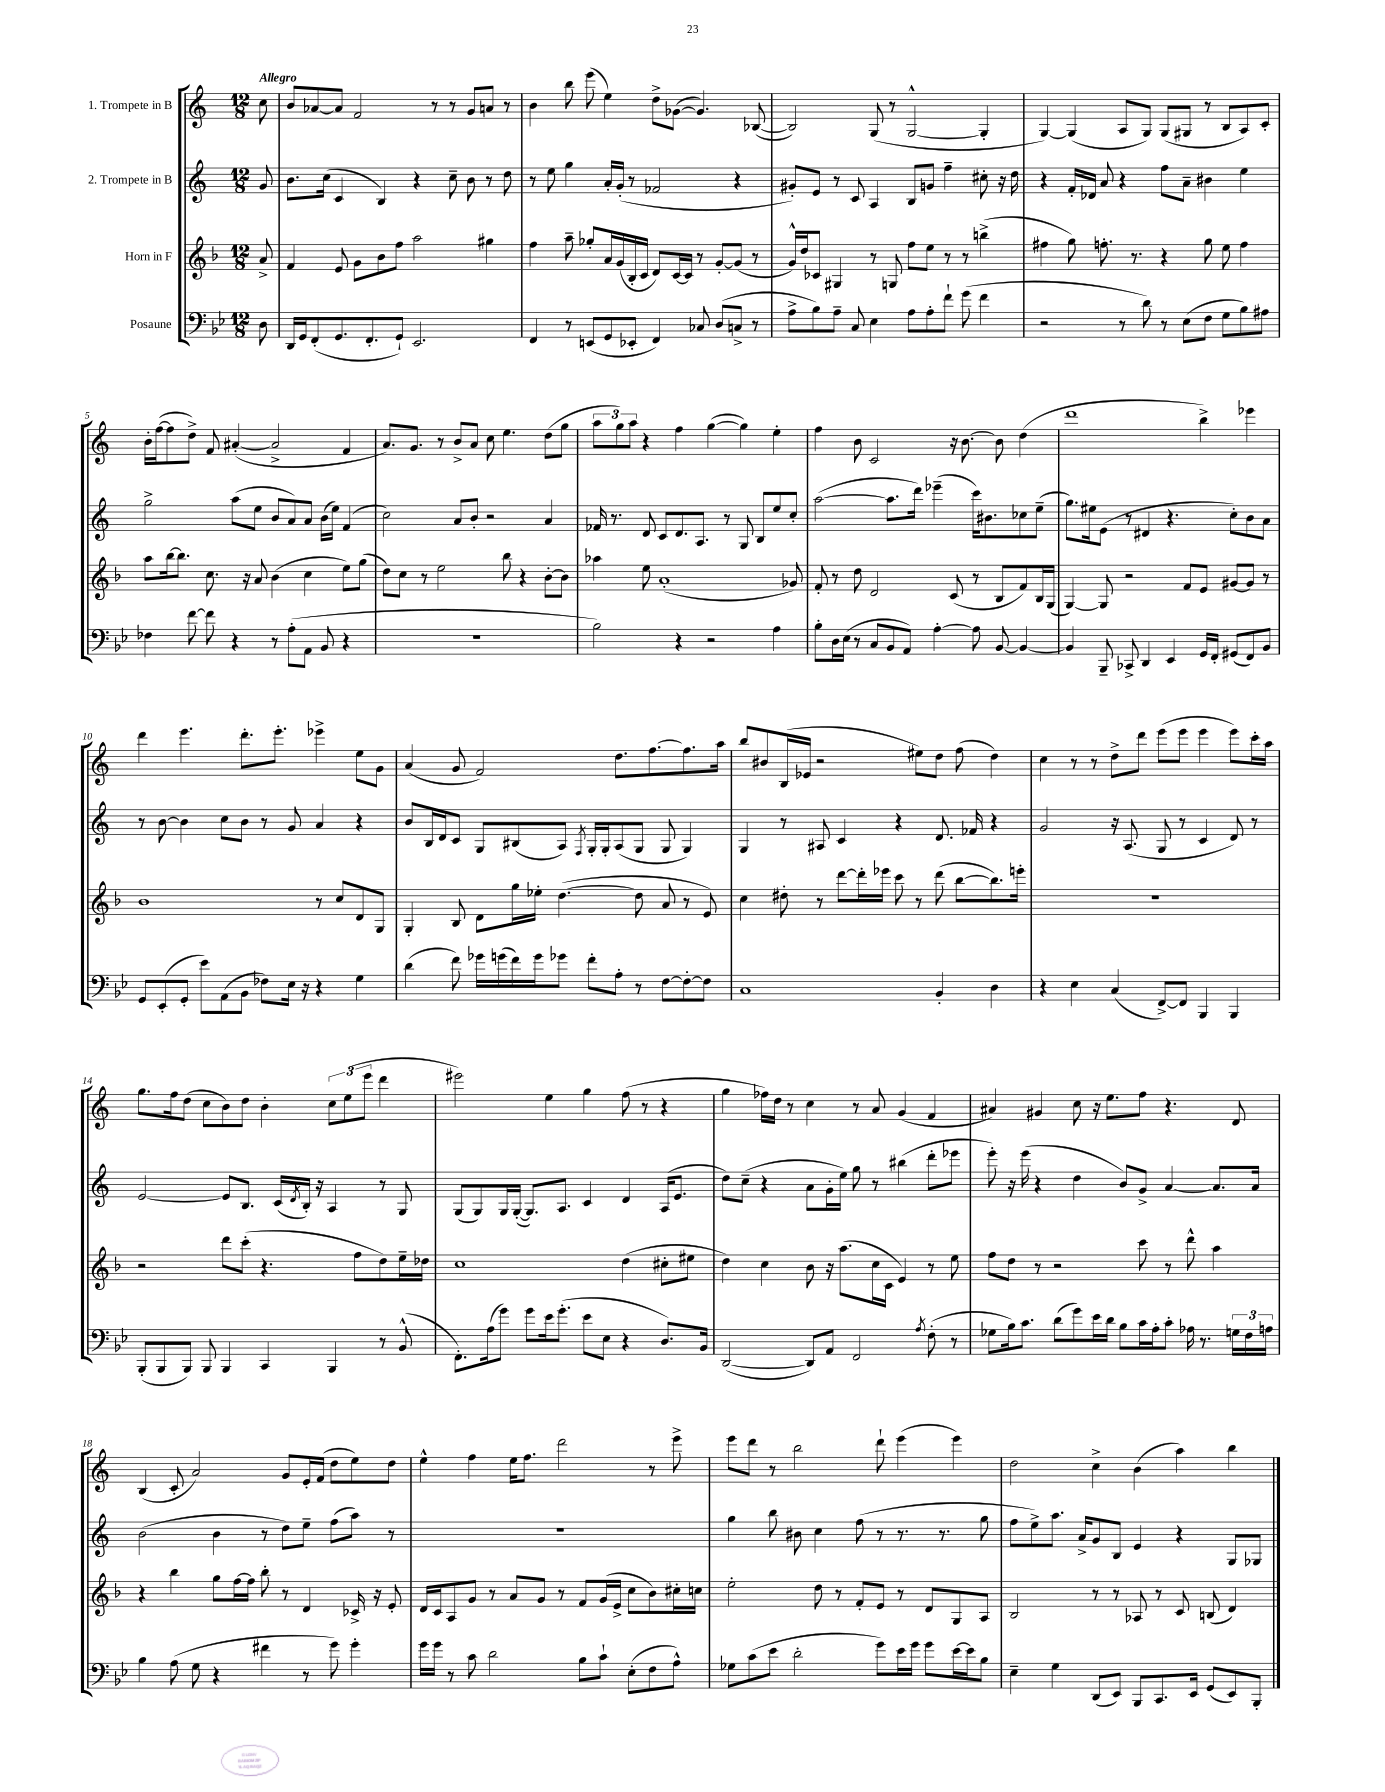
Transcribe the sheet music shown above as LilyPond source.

<<
\new StaffGroup <<
\new Staff = "s0" \with { instrumentName = "1. Trompete in B" } {
    \clef treble \key c \major \numericTimeSignature \time 12/8 \partial 8 \tempo "Allegro"
    c''8 |
    b'8 aes'8~ aes'8 f'2 r8 r8 g'8 a'8 r8 |
    b'4 b''8 e'''8( e''4) d''8-> ges'8~( ges'4.) bes8~( |
    bes2) g8( r8 g2~-^ g4-. |
    g4~) g4( a8 g8) g8( gis8 r8 b8 a8) c'8-. |
    b'16-. f''16~( f''8 d''8->) f'8 ais'4~-.( ais'2-> f'4 |
    a'8.) g'8. r8 b'8-> a'8 c''8 e''4. d''8( g''8 |
    \tuplet 3/2 { a''8 g''8) a''8 } r4 f''4 g''4~( g''4) e''4-. |
    f''4 b'8 c'2 r16 b'8.~ b'8 d''4( |
    d'''1 b''4->) ees'''4 |
    d'''4 e'''4. d'''8.-. e'''8.-. ees'''4-> e''8 g'8 |
    a'4( g'8 f'2) d''8. f''8.~ f''8. a''16 |
    b''8 bis'8 b16( ees'16 r2 eis''8) d''8 f''8( d''4) |
    c''4 r8 r8 d''8-> d'''8 e'''8( e'''8 e'''4 e'''8) c'''16-. a''16 |
    g''8. f''16 d''8( c''8 b'8) d''8 b'4-. \tuplet 3/2 { c''8 e''8( e'''8 } d'''4 |
    eis'''2) e''4 g''4 f''8( r8 r4 |
    g''4 fes''16) d''16 r8 c''4 r8 a'8 g'4( f'4 |
    ais'4) gis'4 c''8 r16 e''8. f''8 r4. d'8 |
    b4( c'8-. a'2) g'8 e'16-. f'16( d''8 e''8) d''8 |
    e''4-^ f''4 e''16 f''8. d'''2 r8 e'''8-> |
    e'''8 d'''8 r8 b''2 d'''8-! e'''4( e'''4) |
    d''2 c''4-> b'4( a''4) b''4 \bar "|." |
}
\new Staff = "s1" \with { instrumentName = "2. Trompete in B" } {
    \clef treble \key c \major \numericTimeSignature \time 12/8 \partial 8
    g'8 |
    b'8. c''16( c'4 b4) r4 c''8-- b'8 r8 d''8 |
    r8 e''8 g''4 a'16-. g'16-.( r8 fes'2 r4 |
    gis'8-.) e'8 r8 c'8 a4 b8 g'8 f''4-- cis''8-. r16 d''16 |
    r4 f'16-. des'16 a'8 r4 f''8 a'8-- bis'4 e''4 |
    g''2-> a''8( e''8 b'8 a'8) a'8 b'16( e''16) f'4( |
    c''2) a'8 b'8-. r2 a'4 |
    fes'16 r8. d'8 c'8 d'8. a8. r8 g8 b8 e''8 c''8-. |
    a''2~( a''8. d'''16) ees'''4--( c'''16) bis'8. ces''8 e''8--( |
    g''8.) eis''16 e'8( r8 dis'4 r4. c''8-.) b'8 a'8 |
    r8 b'8~ b'4 c''8 b'8 r8 g'8 a'4 r4 |
    b'8 b16 d'16 c'8 g8 bis8( a8) \acciaccatura { f8 } g16-. g16-. a8( g8 g8 g4) |
    g4 r8 ais8 c'4 r4 d'8. fes'16 r4 |
    g'2 r16 a8.( g8 r8 c'4 d'8) r8 |
    e'2~ e'8 b8. c'16( \acciaccatura { d'8 } b16-.) r16 a4 r8 g8 |
    g8( g8) g16 g16~-.( g8.) a8. c'4 d'4 a16( e'8. |
    d''8) c''8--( r4 a'8 g'16-. e''16) g''8 r8 bis''4( d'''8-. ees'''8 |
    e'''8-.) r16 e'''16( r4 d''4 b'8) g'8-> a'4~ a'8. a'16 |
    b'2( b'4 r8 d''8) e''8-- f''8( a''8) r8 |
    R1. |
    g''4 b''8 bis'8 c''4 f''8( r8 r8. r8. g''8 |
    f''8 e''8->) a''8. a'16-> g'8 b8 e'4 r4 g8 ges8 \bar "|." |
}
\new Staff = "s2" \with { instrumentName = "Horn in F" } {
    \clef treble \key f \major \numericTimeSignature \time 12/8 \partial 8
    a'8-> |
    f'4 e'8 g'8 bes'8 f''8 a''2 gis''4 |
    f''4 a''8-- ges''8-. a'16 g'16( bes16-. c'16 d'8) c'16~ c'16 r8 g'8~-. g'8( r8 |
    g'16-^) d''16 ces'8 gis4 r8 g8 f''8 e''8 r8 r8 b''4->( |
    fis''4 g''8) f''8.-. r8. r4 g''8 e''8 f''4 |
    a''8 bes''16~ bes''8. c''8. r16 a'8 bes'4( c''4 e''8) g''8( |
    d''8) c''8 r8 e''2 bes''8 r4 bes'8~-. bes'8 |
    aes''4 e''8 a'1-.( ges'8) |
    f'8-. r8 d''8 d'2 c'8( r8 bes8 f'8) bes16 g16( |
    g4~) g8 r2 f'8 e'8 gis'8~ gis'8 r8 |
    bes'1 r8 c''8 d'8 g8 |
    g4-. bes8 d'8 g''16 ees''16-. d''4.~( d''8 a'8 r8 e'8) |
    c''4 dis''8-. r8 d'''8~ d'''16-. ees'''16 c'''8 r8 d'''8( bes''8~ bes''8.) e'''16-. |
    R1. |
    r2 d'''8 c'''8-.( r4. f''8 d''8) e''16-- des''16 |
    c''1 d''4( cis''8-. eis''8 |
    d''4) c''4 bes'8 r16 a''8.( c''16 c'16 e'4) r8 e''8 |
    f''8 d''8 r8 r2 c'''8 r8 d'''8-^ a''4 |
    r4 bes''4 g''8 f''16~ f''16 bes''8-. r8 d'4 ces'16-> r16 e'8-. |
    d'16 c'16 a8 g'8 r8 a'8 g'8 r8 f'8 g'16( e'16-> c''8 bes'8) cis''16-. c''16 |
    e''2-. d''8 r8 f'8-. e'8 r8 d'8 g8 a8 |
    bes2 r8 r8 aes8 r8 c'8 b8( d'4) \bar "|." |
}
\new Staff = "s3" \with { instrumentName = "Posaune" } {
    \clef bass \key bes \major \numericTimeSignature \time 12/8 \partial 8
    d8 |
    d,16 g,16 f,8-.( g,8. f,8.-. g,8-!) ees,2. |
    f,4 r8 e,8( g,8 ees,8-. f,4) ces8 d8( c8-> r8 |
    a8-> bes8) a8-- c8 ees4 a8 a8-. f'8-! g'8( f'4 |
    r2 r8 d'8) r8 ees8( f8 g8 bes8) ais8 |
    fes4 f'8~ f'8 r4 r8 a8-.( a,8 bes,8 r4 |
    R1. |
    bes2) r4 r2 a4 |
    bes8-. d16 ees16( r8 c8 bes,8 a,8) a4~-. a8 bes,8~ bes,4~ |
    bes,4 bes,,8-- ces,8-> d,4 ees,4 g,16 f,16-. gis,8( f,8) bes,8 |
    g,8 ees,8-.( g,8-. ees'8) a,8( bes,8 fes8) ees16 r16 r4 g4 |
    d'4( f'8) ges'16 g'16( f'16) g'16 ges'8 f'8-. a8-. r8 f8~ f8~-. f8 |
    c1 bes,4-. d4 |
    r4 ees4 c4( f,8~->) f,8 bes,,4 bes,,4 |
    bes,,8-.( bes,,8 bes,,8) bes,,8 bes,,4 c,4 bes,,4 r8 bes,8-^( |
    f,8.-.) a16( g'8) g'8 ees'16 g'8.-.( ees'8 ees8 r4 d8.) bes,16 |
    d,2~( d,8) a,8 f,2 \acciaccatura { a8 } f8-.( r8 |
    ges8 bes16) c'8. d'8( g'8) ees'16 d'16 bes8 c'16 a16-. c'8-. aes16 r8. \tuplet 3/2 { g16 f16 a16 } |
    bes4 a8( g8 r4 fis'4 r8 g'8) g'4-. |
    g'16 g'16 r8 c'8 d'2 bes8 c'8-! ees8-.( f8 a8-^) |
    ges8 c'8( ees'8 d'2-. g'8) ees'16 g'16 g'8 ees'16~ ees'16 bes8 |
    ees4-- g4 d,8( ees,8) bes,,8 c,8. ees,16 g,8( ees,8) bes,,8-. \bar "|." |
}
>>
>>
